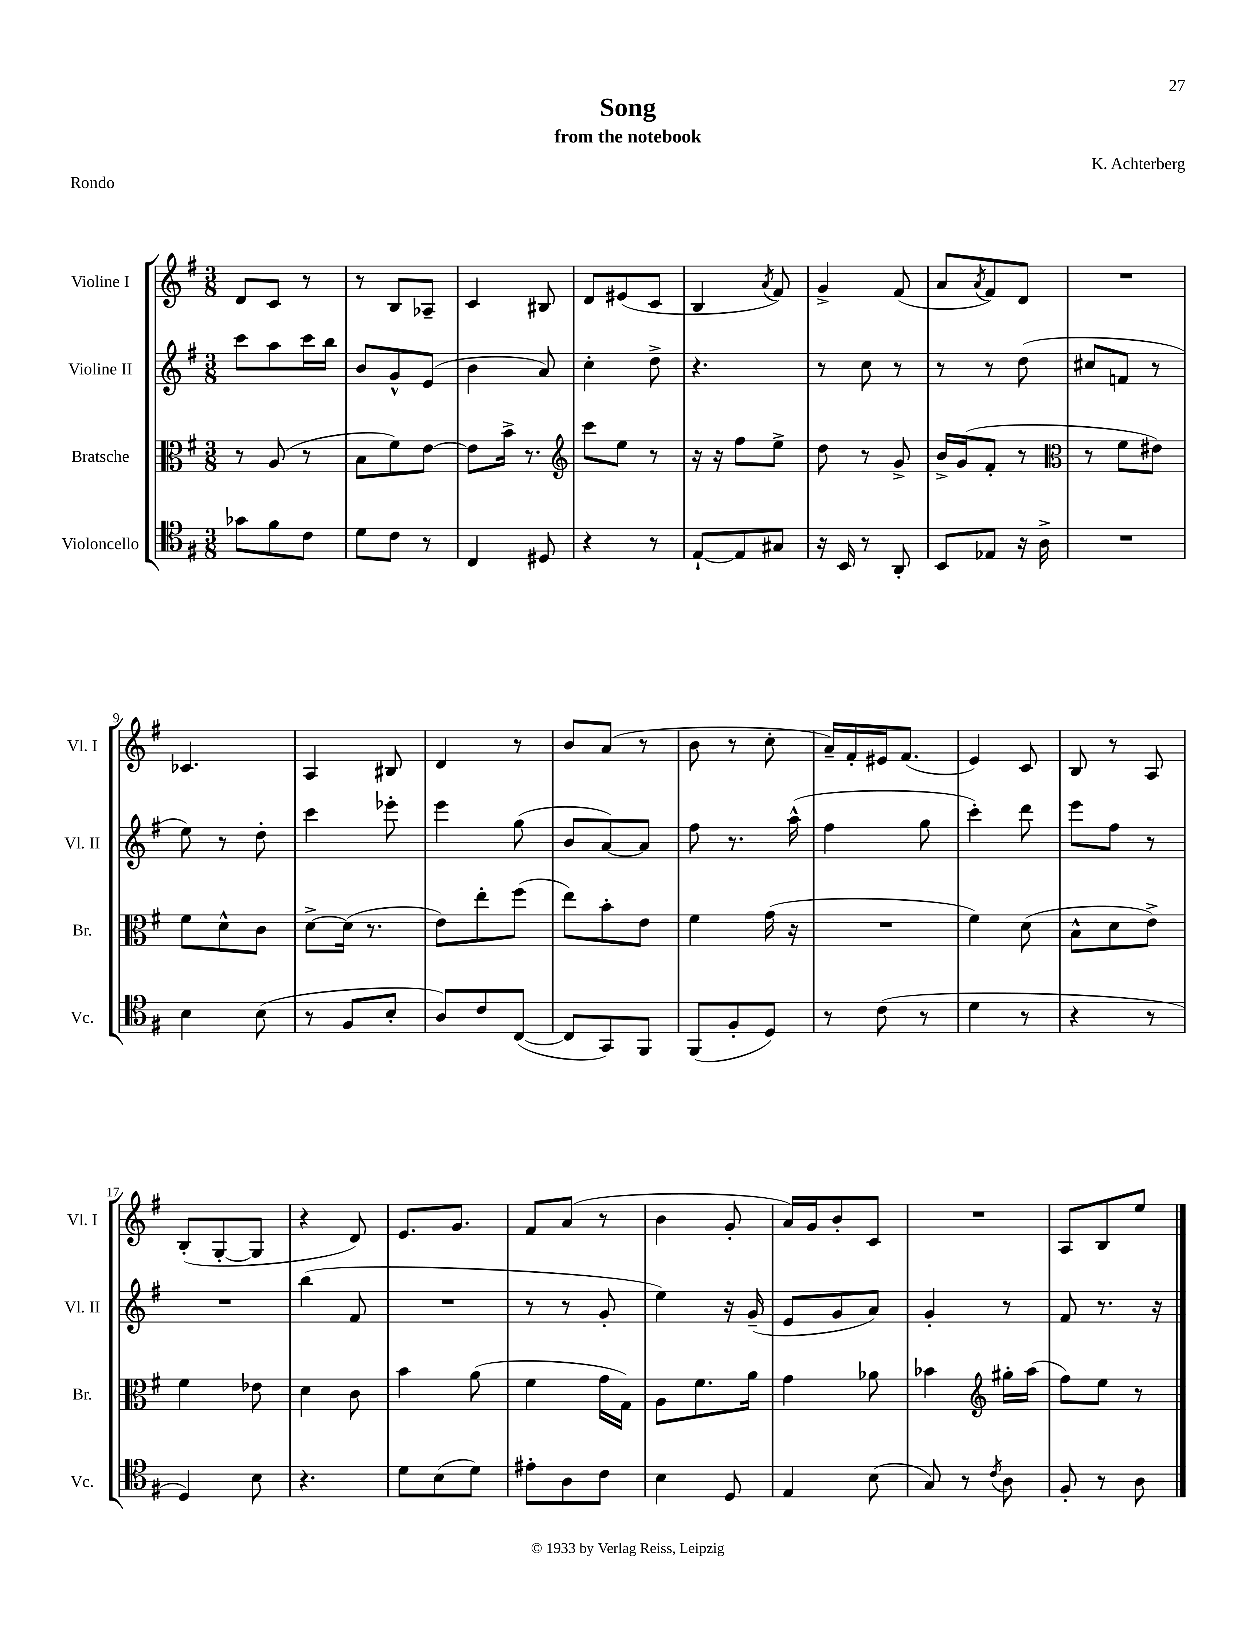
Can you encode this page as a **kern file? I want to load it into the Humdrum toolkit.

**kern	**kern	**kern	**kern
*staff4	*staff3	*staff2	*staff1
*clefC4	*clefC3	*clefG2	*clefG2
*k[f#]	*k[f#]	*k[f#]	*k[f#]
*M3/8	*M3/8	*M3/8	*M3/8
8g-	8r	8ccc	8d
8f#	(8A	8aa	8c
8c	8r	16ccc	8r
.	.	16bb	.
=	=	=	=
8d	8B	8b	8r
8c	8f#)	8g^^	8B
8r	[8e	(8e	8A-~
=	=	=	=
4C	8e]	4b	4c
.	16b^	.	.
.	8.r	.	.
8D#	.	8a)	8B#
=	=	=	=
*	*clefG2	*	*
4r	8ccc	4cc'	8d
.	8ee	.	(8e#
8r	8r	8dd^	8c
=	=	=	=
[8E`	16r	4.r	4B
.	16r	.	.
8E]	8ff#	.	.
.	.	.	8qa
8G#	8ee^	.	8f#)
=	=	=	=
16r	8dd	8r	4g^
16BB	.	.	.
8r	8r	8cc	.
8AA'	8g^	8r	(8f#
=	=	=	=
8BB	16b^	8r	8a
.	(16g	.	.
.	.	.	8qa
8E-	8f#'	8r	8f#)
16r	8r	(8dd	8d
16A^	.	.	.
=	=	=	=
*	*clefC3	*	*
4.r	8r	8cc#	4.r
.	8f#	8f	.
.	8e#)	8r	.
=	=	=	=
4B	8f#	8ee)	4.c-
.	8d^^	8r	.
(8B	8c	8dd'	.
=	=	=	=
8r	[8d^	4ccc	4A
8F#	(16d]	.	.
.	8.r	.	.
8B'	.	8eee-'	8B#
=	=	=	=
8A)	8e)	4eee	4d
8c	8ee'	.	.
([8C	(8ff#	(8gg	8r
=	=	=	=
8C]	8ee)	8b	8b
8GG)	8b'	[8a)	(8a
8FF#	8e	8a]	8r
=	=	=	=
(8FF#	4f#	8ff#	8b
8F#'	.	8.r	8r
8D)	(16g	.	8cc'
.	16r	(16aa^^	.
=	=	=	=
8r	4.r	4ff#	16a~)
.	.	.	16f#'
(8c	.	.	16e#
.	.	.	(8.f#
8r	.	8gg	.
=	=	=	=
4d	4f#)	4ccc')	4e)
8r	(8d	8ddd	8c
=	=	=	=
4r	8B^^	8eee	8B
.	8d	8ff#	8r
8r	8e^)	8r	8A
=	=	=	=
4D)	4f#	4.r	(8B'
.	.	.	[8G'
8B	8e-	.	8G]
=	=	=	=
4.r	4d	(4bb	4r
.	8c	8f#	8d)
=	=	=	=
8d	4b	4.r	8.e
(8B	.	.	.
.	.	.	8.g
8d)	(8a	.	.
=	=	=	=
8e#'	4f#	8r	8f#
8A	.	8r	(8a
8c	16g	8g'	8r
.	16G)	.	.
=	=	=	=
4B	8A	4ee)	4b
.	8.f#	.	.
8D	.	16r	8g'
.	16a	(16g~	.
=	=	=	=
4E	4g	8e	16a)
.	.	.	16g
.	.	8g	8b'
(8B	8a-	8a)	8c
=	=	=	=
8G)	4b-	4g'	4.r
8r	.	.	.
*	*clefG2	*	*
8qc	.	.	.
8A	16gg#'	8r	.
.	(16aa	.	.
=	=	=	=
8F#'	8ff#)	8f#	8A
8r	8ee	8.r	8B
8A	8r	.	8ee
.	.	16r	.
==	==	==	==
*-	*-	*-	*-
